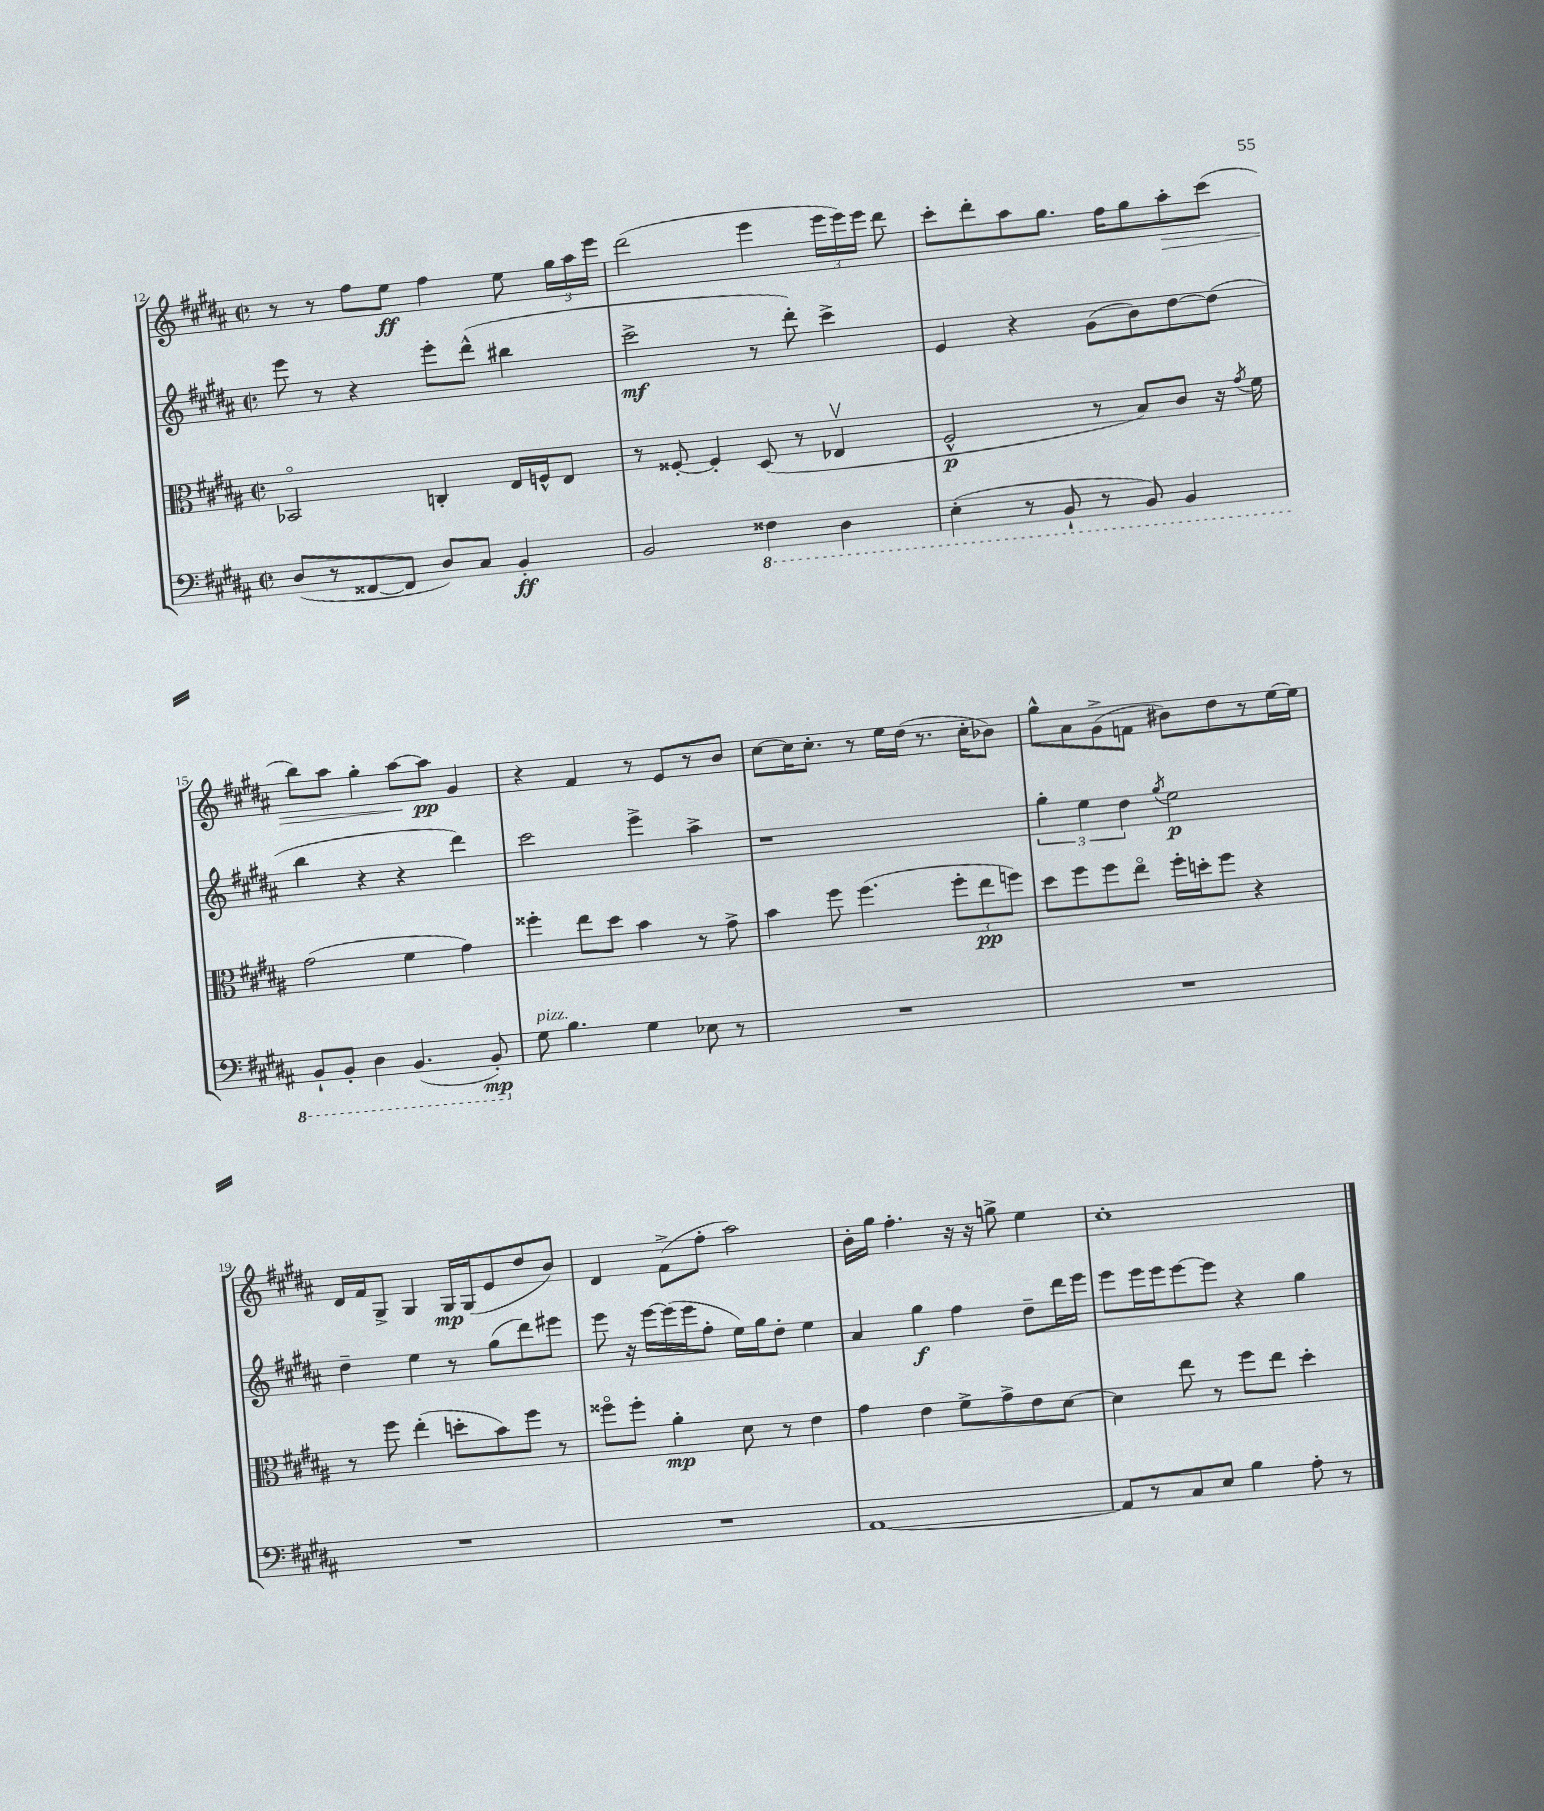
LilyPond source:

<<
\new StaffGroup <<
\new Staff = "s0" {
    \clef treble \key b \major \defaultTimeSignature \time 2/2
    \autoBeamOff r8 r8 fis''8[ e''8]\ff fis''4 e''8 \tuplet 3/2 { gis''16[ ais''16 e'''16] } |
    dis'''2( e'''4 \tuplet 3/2 { e'''16[ e'''16) e'''16] } dis'''8 |
    cis'''8[-. dis'''8-. ais''8 gis''8.] fis''16[ gis''8 ais''8-.\> cis'''8]( |
    b''8[) ais''8] gis''4-. ais''8[~\! ais''8]\pp gis'4 |
    r4 fis'4 r8 e'8[ r8 b'8] |
    cis''8[~ cis''16 cis''8.]-. r8 e''16[ dis''16]( r8. cis''16[-. bes'8]) |
    gis''8[-^ ais'8 gis'8->( f'8] bis'8[) dis''8 r8 e''16~ e''16] |
    dis'16[ fis'16 gis8]-> gis4 gis16[\mp gis16( e'8 dis''8 b'8]) |
    dis'4 fis'8[->( fis''8]-. ais''2) |
    b'16[-. gis''16] fis''4.-. r16 r16 g''8-> e''4 |
    cis''1-. \bar "|." |
}
\new Staff = "s1" {
    \clef treble \key b \major \defaultTimeSignature \time 2/2
    \autoBeamOff e'''8 r8 r4 e'''8[-. dis'''8]-^( bis''4 |
    cis'''2->\mf r8 dis'''8-.) cis'''4-> |
    e'4 r4 gis'8[( b'8) dis''8~ dis''8]( |
    b''4 r4 r4 dis'''4) |
    cis'''2 e'''4-> ais''4-> |
    r1 |
    \tuplet 3/2 { gis''4-. e''4 dis''4 } \acciaccatura { gis''8 } e''2\p |
    dis''4-- e''4 r8 gis''8[( dis'''8) eis'''8] |
    e'''8 r16 e'''16[~ e'''16( e'''16 fis''8]-. e''16[) gis''16 dis''8]-. e''4 |
    ais'4 gis''4\f fis''4 dis''8[-- dis'''16 e'''16] |
    e'''8[ e'''16 e'''16 e'''8~ e'''8] r4 gis''4 \bar "|." |
}
\new Staff = "s2" {
    \clef alto \key b \major \defaultTimeSignature \time 2/2
    \autoBeamOff bes,2\flageolet c4-. e16[ f16-^ e8] |
    r8 fisis8~-. fisis4-. dis8( r8 ees4\upbow |
    fis2-^\p r8 b8[) cis'8] r16 \acciaccatura { gis'8 } fis'16 |
    gis'2( fis'4 gis'4) |
    fisis''4-. e''8[ dis''8] b'4 r8 gis'8-> |
    b'4 fis''8 fis''4.( \tuplet 3/2 { fis''8[-. e''8\pp f''8]) } |
    dis''8[ fis''8 fis''8 e''8]\flageolet fis''16[-. d''16-. fis''8] r4 |
    r8 fis''8 e''4-.( d''8[-. b'8) fis''8] r8 |
    fisis''8[\flageolet fisis''8]-. ais'4-.\mp dis'8 r8 e'4 |
    gis'4 e'4 fis'8[-> gis'8-> e'8 dis'8]~ |
    dis'4 e''8 r8 fis''8[ e''8] dis''4-. \bar "|." |
}
\new Staff = "s3" {
    \clef bass \key b \major \defaultTimeSignature \time 2/2
    \autoBeamOff dis8[( r8 fisis,8~ fisis,8] dis8[) cis8] b,4-.\ff |
    b,2 \ottava #-1 fisis,4 dis,4 |
    e,4-.( r8 b,,8-! r8 b,,8) b,,4 |
    b,,8[-! b,,8]-. dis,4 b,,4.( b,,8-.\mp) \ottava #0 |
    gis8^\markup { \italic "pizz." } b4. gis4 ees8 r8 |
    R1 |
    R1 |
    R1 |
    R1 |
    ais,1~ |
    ais,8[ r8 cis8 e8] b4 ais8-. r8 \bar "|." |
}
>>
>>
\layout { \context { \Score currentBarNumber = #12 } }
